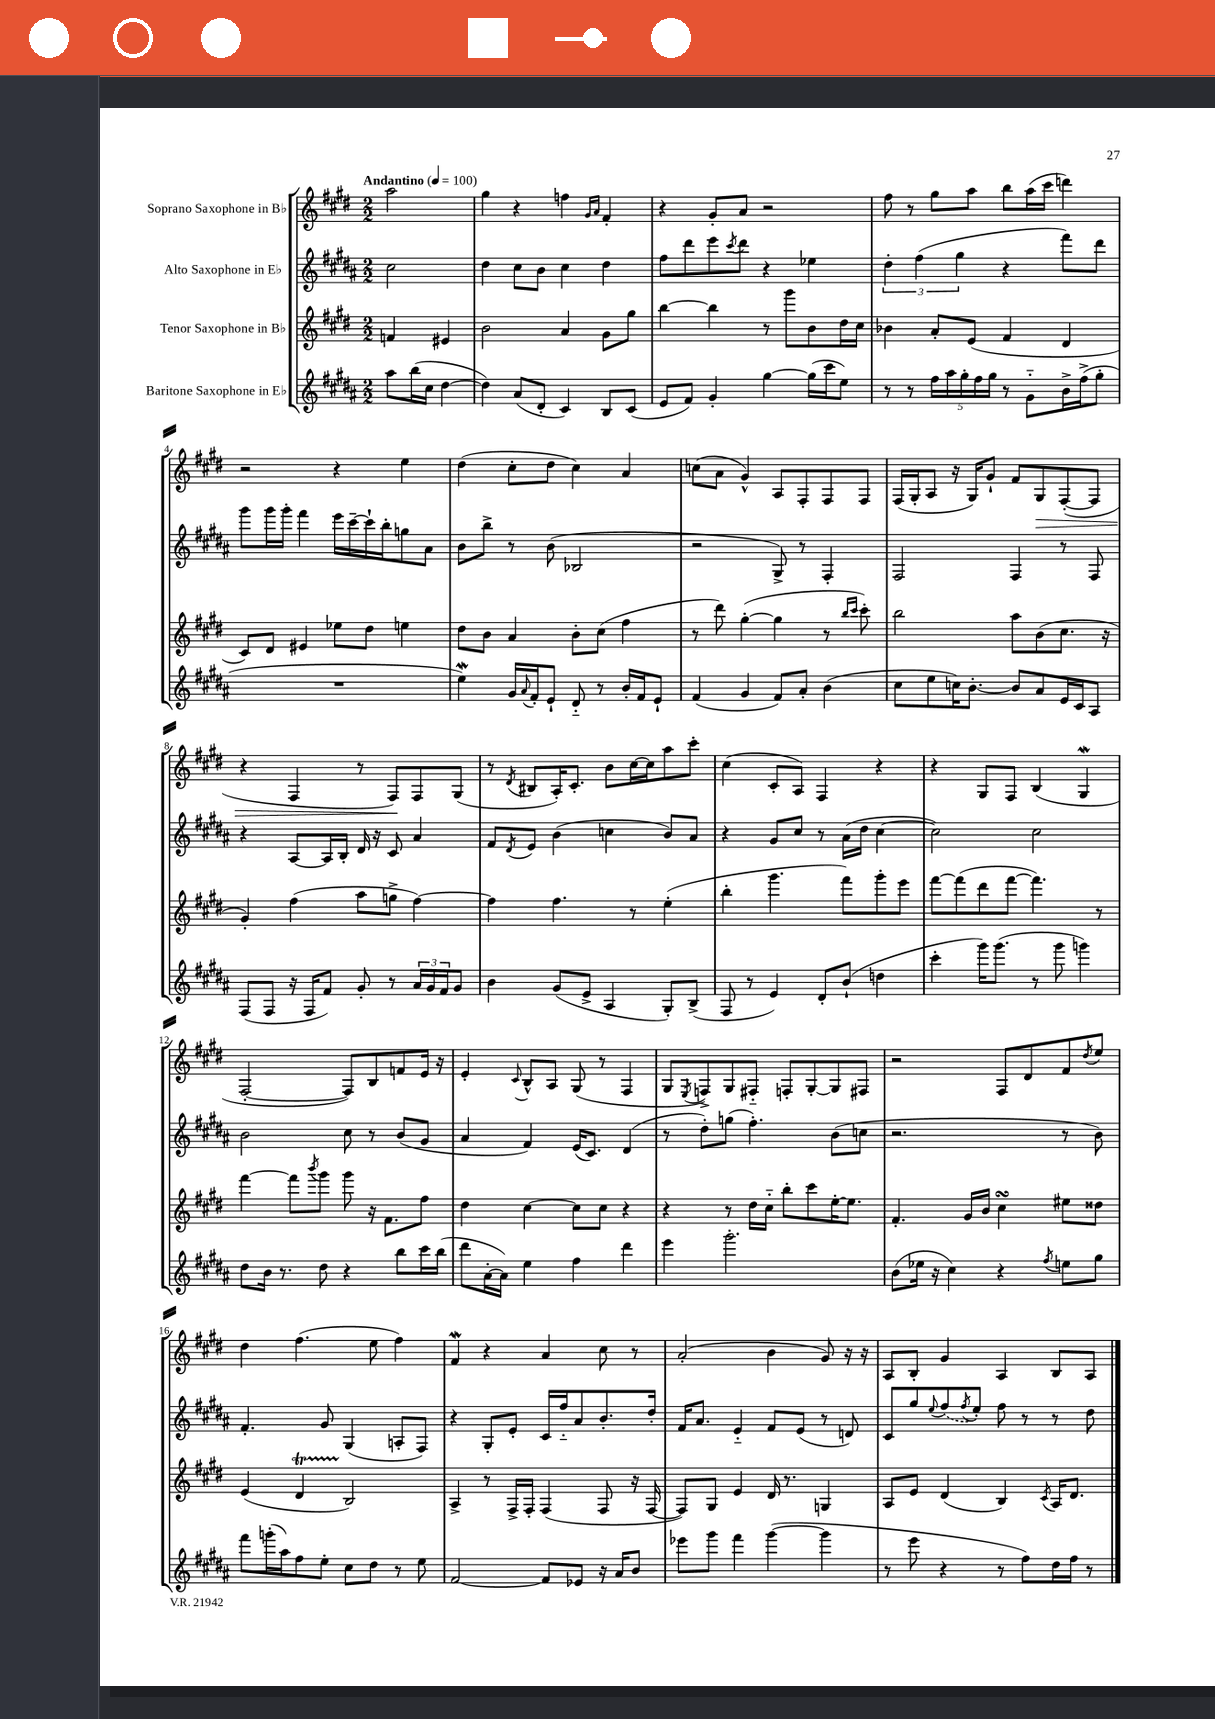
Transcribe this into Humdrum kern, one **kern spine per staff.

**kern	**kern	**kern	**kern
*staff4	*staff3	*staff2	*staff1
*clefG2	*clefG2	*clefG2	*clefG2
*k[f#c#g#d#a#]	*k[f#c#g#d#]	*k[f#c#g#d#a#]	*k[f#c#g#d#]
*M2/2	*M2/2	*M2/2	*M2/2
*MM100	*MM100	*MM100	*MM100
8aa#\L	4f/	2cc#\	2aa\
(16bb\L	.	.	.
16cc#\JJ	.	.	.
[4dd#\	4e#/	.	.
=	=	=	=
4dd#\])	2b\	4dd#\	4gg#\
(8a#/L	.	8cc#\L	4r
8d#'/J	.	8b\J	.
4c#/)	4a/	4cc#\	4ff\
.	.	.	16qqg#/LL
.	.	.	16qqa/JJ
8B/L	8g#\L	4dd#\	4f#'/
(8c#/J	8gg#\J	.	.
=	=	=	=
8e/L	[4bb\	8ff#\L	4r
8f#/J)	.	8ddd#\	.
4g#'/	4bb\]	8eee\	8g#'/L
.	.	8qccc#/	.
.	.	8ddd#\J	8a/J
[4gg#\	8r	4r	2r
.	8ggg#\L	.	.
(16gg#\]LL	8b\	4ee-\	.
16ccc#\J	.	.	.
8ee\J)	16dd#\L	.	.
.	16cc#\JJ	.	.
=	=	=	=
8r	4b-\	6dd#'\	8ff#\
8r	.	.	8r
.	.	(6ff#\	.
20ff#\LL	8a'/L	.	8gg#\L
20aa#\	.	.	.
.	.	6gg#\	.
20gg#'\	.	.	.
.	(8e/J	.	8aa\J
20ff#\	.	.	.
20gg#\JJ	.	.	.
8r	4f#/	4r	8bb\L
8g#'~\L	.	.	(16aa\L
.	.	.	16ccc#\JJ
16b^\L	4d#/	8fff#\L)	4ddd\)
(16ff#^\J	.	.	.
8gg#'\J	.	8ddd#\J	.
=	=	=	=
1r	8c#/L)	8ggg#\L	2r
.	8d#/J	16ggg#\L	.
.	.	16ggg#'\JJ	.
.	4e#/	4fff#\	.
.	8ee-\L	16eee\LL	4r
.	.	[16ccc#~\	.
.	8dd#\J	16ccc#`\]	.
.	.	16bb'\J	.
.	4ee\	8gg\	4ee\
.	.	8a#\J	.
=	=	=	=
4ee\)	8dd#\L	8b\L	(4dd#\
.	8b\J	8bb^\J	.
16g#/LL	4a/	8r	8cc#'\L
8qqa#/	.	.	.
16f#'/J	.	.	.
8e`/J	.	(8b\	8dd#\J
8d#'~/	8b'\L	2B-/	4cc#\)
8r	(8cc#\J	.	.
16b'/LL	4ff#\	.	4a/
16f#/J	.	.	.
8e`/J	.	.	.
=	=	=	=
(4f#/	8r	2r	(8cc\L
.	8ddd#\)	.	8a\J
4g#/	([4gg#'\	.	4g#^^/)
8f#/L)	4gg#\]	8G#^/)	8A/L
8a#'/J	.	8r	8F#'/
(4b\	8r	4F#'/	8F#/
.	16qqbb/LL	.	.
.	16qqccc#/JJ	.	.
.	8ccc#'\)	.	8F#/J
=	=	=	=
8cc#\L	2bb\	2F#/	(16F#/LL
.	.	.	16G#'/J
8ee\	.	.	8A/J
16cc\K)	.	.	16r
[8.b'\J	.	.	16G#/LK)
.	.	.	8g#`/J
8b/]L	8aa\L	4F#/	8f#/L
8a#/	(8b\	.	8G#/
16e/L	8.cc#\J	8r	([8F#'/
16c#/J	.	.	.
8A#/J	.	8F#/	8F#/]J
.	16r	.	.
=	=	=	=
(8F#/L	4g#'/)	4r	4r
8F#/J	.	.	.
16r	(4ff#\	[8A#/L	4F#/
16F#/LK	.	.	.
8f#/J)	.	16A#/]L	.
.	.	16B'/JJ	.
8g#'/	8aa\L	16d#/	8r
.	.	16r	.
8r	8gg^\J	8c#/	8F#/L)
24a#/LL	[4ff#\)	4a#/	8F#/
24g#/	.	.	.
24f#/J	.	.	.
8g#/J	.	.	(8G#/J
=	=	=	=
4b\	4ff#\]	8f#/L	8r
.	.	8qd#/	8qd#/
.	.	8e/J	8B#/L
(8g#/L	4.ff#\	(4b\	16A'/K)
.	.	.	8.c#'/J
8e^/J	.	.	.
4A#/	.	4cc\	8b\L
.	8r	.	[16cc#\L
.	.	.	16cc#\]J
8G#'/L)	(4ee'\	8b/L)	8aa\
(8B^/J	.	8a#/J	8ccc#'\J
=	=	=	=
8F#/	4bb'\	4r	(4cc#\
8r	.	.	.
4e/)	4.ggg#\	8g#/L	8c#'/L
.	.	8cc#/J	8A/J)
8d#'/L	.	8r	4F#/
(8b`/J	8fff#\L)	(16a#\LL	.
.	.	16dd#\JJ	.
4dd\	8ggg#'\	[4cc#\	4r
.	8eee\J	.	.
=	=	=	=
4ccc#'\	[8fff#\L	2cc#\])	4r
.	(8fff#\]	.	.
16ggg#\LK)	8ddd#\	.	8G#/L
(8.ggg#\J	.	.	.
.	[8fff#\J	.	8F#/J
8r	4.fff#\])	2cc#\	(4B/
8ggg#\	.	.	.
4ggg\)	.	.	4G#/
.	8r	.	.
=	=	=	=
8dd#\L	[4fff#\	2b\	[2F#'/
16b\Jk	.	.	.
8.r	.	.	.
.	8fff#\]L	.	.
.	8qbbb/	.	.
8dd#\	8ggg#\J	.	.
4r	8ggg#\	8cc#\	8F#/]L)
.	16r	8r	8B/
.	8.f#\L	.	.
8bb\L	.	(8b/L	8f/
16ccc#\L	8ff#\J	8g#/J	16e/Jk
(16bb\JJ	.	.	16r
=	=	=	=
8ddd#\L	4dd#\	4a#/	4e'/
[16a#'\L	.	.	.
16a#\]JJ)	.	.	.
.	.	.	8qqc#/
4ee\	[4cc#\	4f#/)	8B^^/L
.	.	.	8A/J
4ff#\	8cc#\]L	(16e/LK	(8G#/
.	.	8.c#/J)	.
.	8cc#\J	.	8r
4ddd#\	4r	(4d#/	4F#/
=	=	=	=
4eee\	4r	8r	8G#/L
.	.	.	8qE/
.	.	8dd#'\L)	8F^/)
2.ggg#'\	8r	(8gg\J	8G#/
.	16dd#\LL	4.ff#'\)	8F#'~/J
.	16cc#'~\JJ	.	.
.	8bb'\L	.	8F'/L
.	8ccc#\	.	[8G#'/
.	[16ee'\K	(8b\L	8G#/]
.	8.ee\]J	.	.
.	.	8cc\J	8F#/J
=	=	=	=
(8b\L	4.f#'/	2.r	2r
16ee-\Jk	.	.	.
16r	.	.	.
4cc#\)	.	.	.
.	16g#/LL	.	.
.	16b/JJ	.	.
4r	4cc#\	.	8F#/L
.	.	.	8d#/
8qff#/	.	.	.
8ee\L	8ee#\L	8r	8f#/
.	.	.	8qdd#/
8gg#\J	8dd##\J	8b\)	8ee/J
=	=	=	=
8fff#\L	(4e/	4.f#'/	4dd#\
(16ggg'\L	.	.	.
16aa#\J)	.	.	.
8ff#\	4d#/	.	(4.ff#\
8ee'\J	.	8g#/	.
8cc#\L	2B/)	(4G#/	.
8dd#\J	.	.	8ee\
8r	.	8A'/L	4ff#\)
8ee\	.	8F#/J)	.
=	=	=	=
[2f#/	4A^/	4r	4f#/
.	8r	8G#'/L	4r
.	16F#^/LL	8e'/J	.
.	16F#'/JJ	.	.
8f#/]L	(4F#/	16c#/LL	4a/
.	.	16ff#'~/J	.
8e-/J	.	8a#/	.
16r	8F#/	8.b'/	8cc#\
16a#/LK	.	.	.
8b/J	16r	.	8r
.	[16F#/	16dd#'/Jk	.
=	=	=	=
8eee-\L	8F#/]L)	16f#/LK	(2a'/
.	.	8.a#/J	.
8ggg#\J	8G#/J	.	.
4fff#\	4e/	4e'~/	.
([4ggg#\	16d#/	8f#/L	4b\
.	8.r	.	.
.	.	(8e/J	.
4ggg#\]	4G/	8r	8g#/)
.	.	8d/)	16r
.	.	.	16r
=	=	=	=
8r	8A/L	8c#/L	8A/L
8eee\	8e/J	8gg#/	8B'/J
.	.	8qqee/	.
4r	(4d#/	(8ff#/	4g#/
.	.	8qff#/	.
.	.	8ee'/J)	.
8r	4B/)	8ff#\	4A/
8ff#\L)	.	8r	.
.	8qc#/	.	.
16dd#\L	16A/LK	8r	8B/L
16ff#\JJ	8.d#/J	.	.
8r	.	8dd#\	8A/J
==	==	==	==
*-	*-	*-	*-
